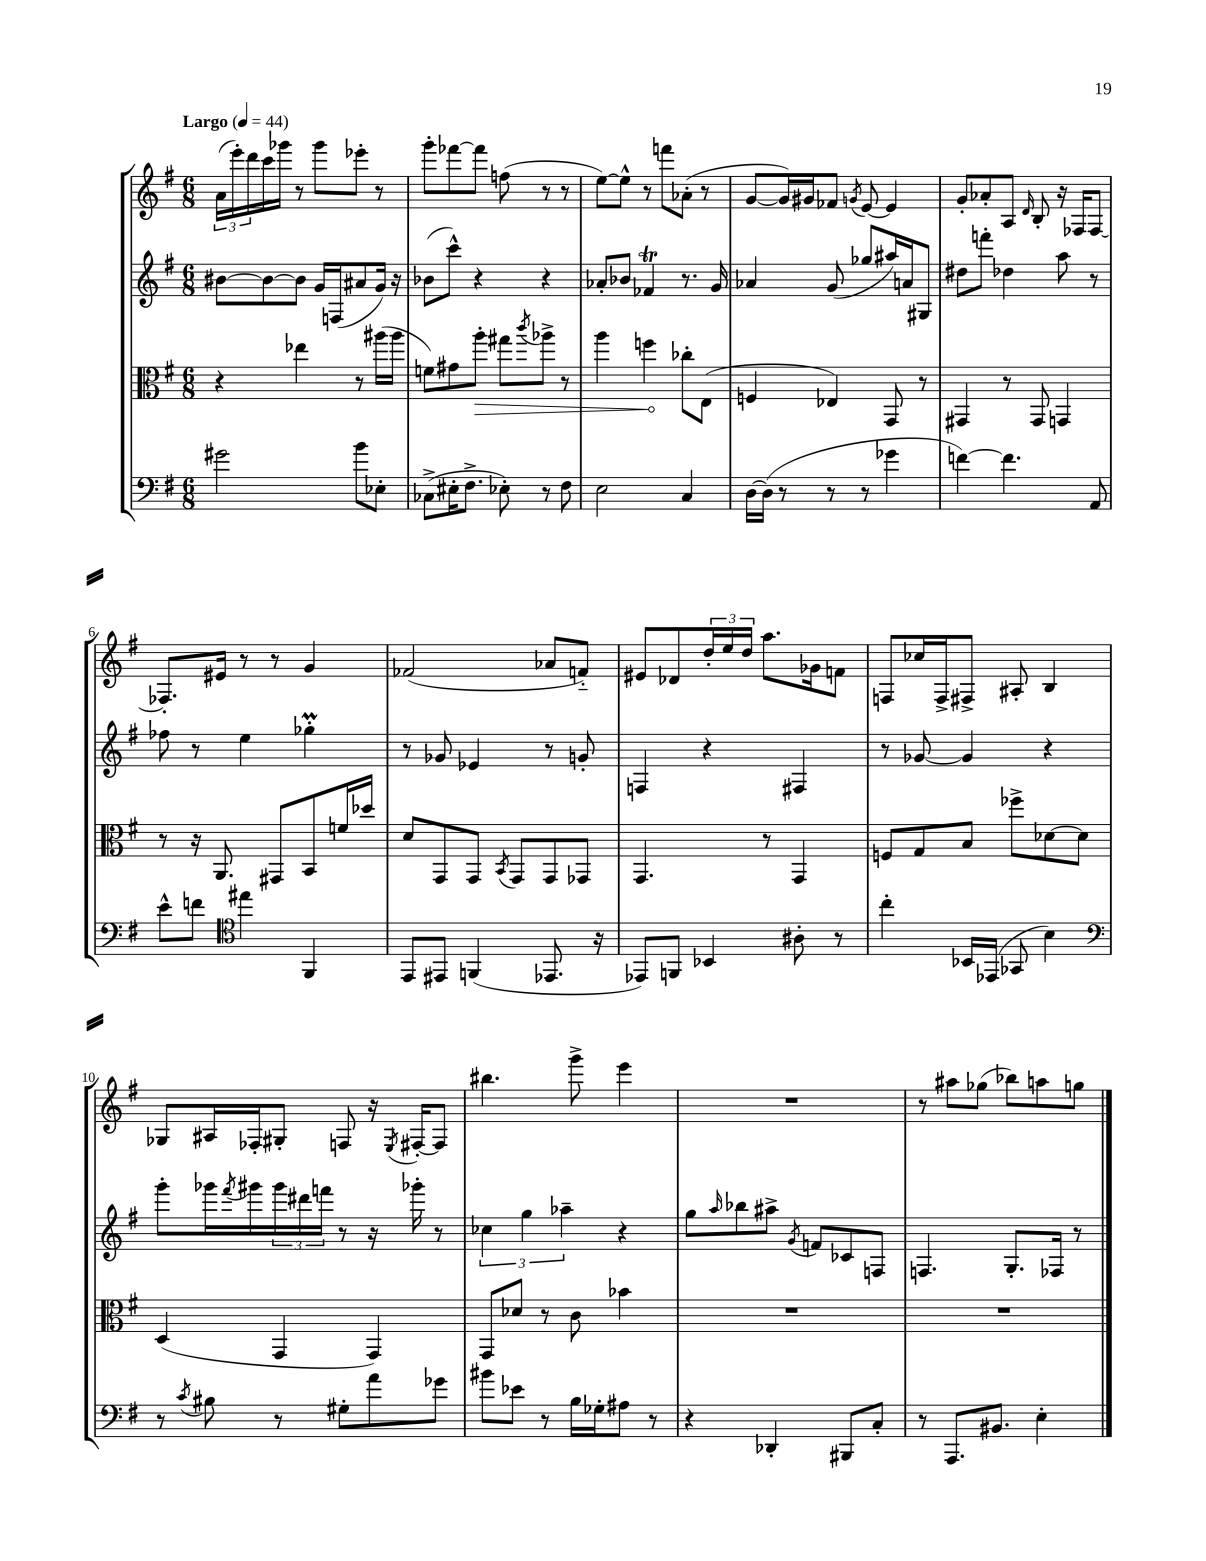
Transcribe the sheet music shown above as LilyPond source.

<<
\new StaffGroup <<
\new Staff = "s0" {
    \clef treble \key g \major \numericTimeSignature \time 6/8 \tempo "Largo" 4 = 44
    \tuplet 3/2 { a'16( e'''16-.) d'''16 } c'''16 ges'''16 r8 ges'''8 ees'''8-. r8 |
    g'''8-. fes'''8~ fes'''8 f''8( r8 r8 |
    e''8~) e''8-^ r8 f'''8 aes'8-.( r8 |
    g'8~ g'16) gis'16 fes'8 \acciaccatura { g'8 } e'8~ e'4 |
    g'8-. aes'8-. a8 \grace { d'16 } b8-. r16 fes16 fes8~ |
    fes8.-. eis'16 r8 r8 g'4 |
    fes'2( aes'8 f'8-_) |
    eis'8 des'8 \tuplet 3/2 { d''16-. e''16 d''16 } a''8. ges'16 f'8 |
    f8 ces''16 f16-> fis8-> ais8-. b4 |
    ges8 ais16 fes16-. gis8-. f8 r16 \acciaccatura { e8 } fis16~-. fis8 |
    bis''4. g'''8-> e'''4 |
    R2. |
    r8 ais''8 ges''8( bes''8) a''8 g''8 \bar "|." |
}
\new Staff = "s1" {
    \clef treble \key g \major \numericTimeSignature \time 6/8
    bis'8~ bis'8~ bis'8 g'16 f16( ais'8 g'16) r16 |
    bes'8( c'''8-^) r4 r4 |
    aes'8-. bes'8 fes'4\trill r8. g'16 |
    aes'4 g'8( ges''8 ais''16) a'16 gis8 |
    dis''8 f'''8-. des''4 a''8 r8 |
    fes''8 r8 e''4 ges''4-.\prall |
    r8 ges'8 ees'4 r8 g'8-. |
    f4 r4 fis4 |
    r8 ges'8~ ges'4 r4 |
    g'''8-. ges'''16 \acciaccatura { fis'''8 } gis'''16 \tuplet 3/2 { gis'''16 dis'''16 f'''16 } r8 r16 ges'''16-. r8 |
    \tuplet 3/2 { ces''4 g''4 aes''4-- } r4 |
    g''8 \grace { a''16 } bes''8 ais''8-> \acciaccatura { g'8 } f'8 ces'8 f8 |
    f4. g8.-. fes16 r8 \bar "|." |
}
\new Staff = "s2" {
    \clef alto \key g \major \numericTimeSignature \time 6/8
    r4 ees''4 r8 ais''16( ais''16 |
    f'8) gis'8 \once \override Hairpin.circled-tip = ##t a''8-.\> gis''8 \acciaccatura { c'''8 } aes''8-> r8 |
    a''4 f''4\! ces''8-. e8( |
    f4 ees4) g,8 r8 |
    gis,4 r8 gis,8 g,4 |
    r8 r16 a,8. gis,8 b,8 f'16 des''16 |
    d'8 g,8 g,8 \acciaccatura { b,8 } g,8 g,8 ges,8 |
    g,4. r8 g,4 |
    f8 g8 b8 fes''8-> des'8~ des'8 |
    d4( g,4 g,4) |
    g,8 des'8 r8 c'8 bes'4 |
    R2. |
    R2. \bar "|." |
}
\new Staff = "s3" {
    \clef bass \key g \major \numericTimeSignature \time 6/8
    gis'2 b'8 ees8-. |
    ces8->( eis16-. fis8.-> ees8-.) r8 fis8 |
    e2 c4 |
    d16~ d16( r8 r8 r8 ges'4 |
    f'4~) f'4. a,8 |
    e'8-^ f'8 \clef tenor eis''4 fis,4 |
    e,8 eis,8 f,4( ees,8. r16 |
    ees,8) f,8 bes,4 ais8-. r8 |
    c''4-. bes,16 ees,16( ges,8 b4) |
    \clef bass r8 \acciaccatura { c'8 } bis8 r8 gis8-. a'8 ges'8 |
    bis'8 ees'8 r8 b16 ges16-. ais8 r8 |
    r4 des,4-. bis,,8 c8-. |
    r8 a,,8. bis,8. e4-. \bar "|." |
}
>>
>>
